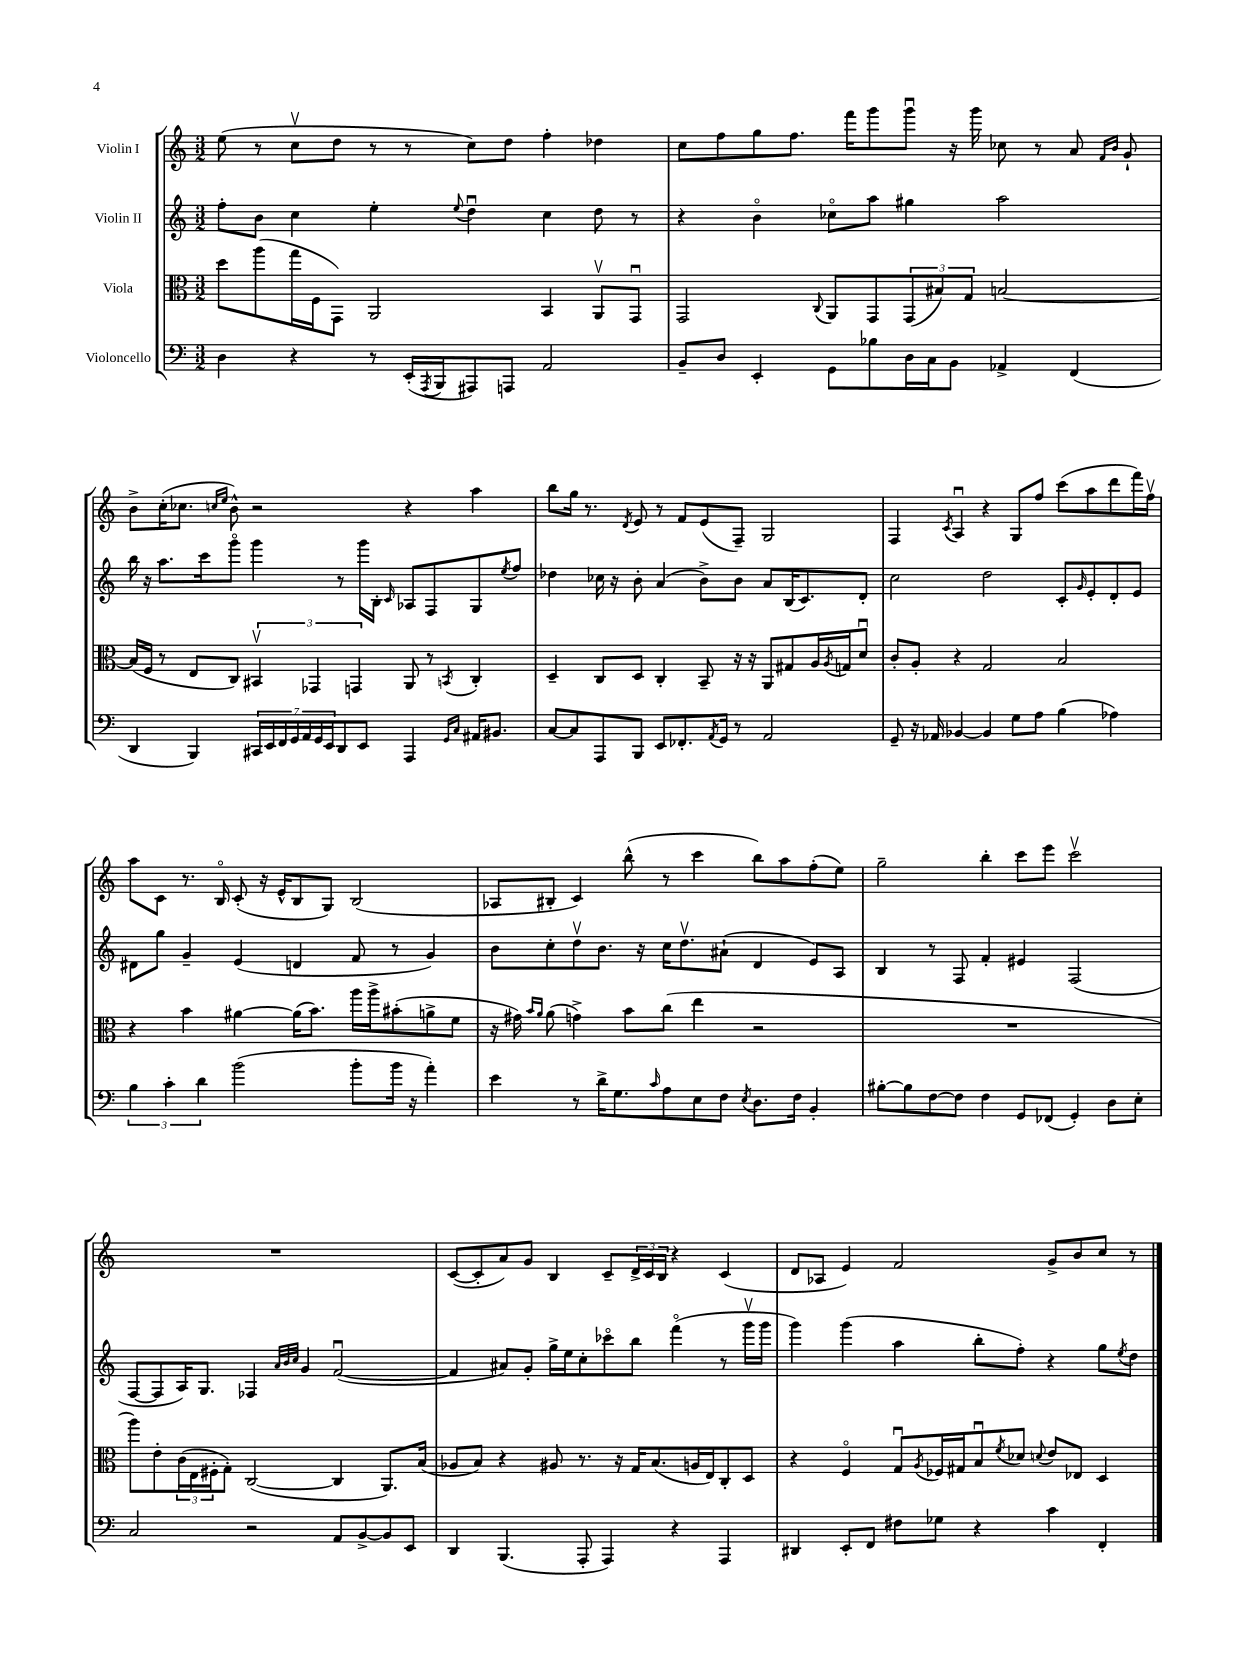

**kern	**kern	**kern	**kern
*staff4	*staff3	*staff2	*staff1
*clefF4	*clefC3	*clefG2	*clefG2
*k[]	*k[]	*k[]	*k[]
*M3/2	*M3/2	*M3/2	*M3/2
4D	8dd	8ff'	(8ee
.	(8aa	8b	8r
4r	16gg	4cc	8ccv
.	16F	.	.
.	8GG)	.	8dd
8r	2AA	4ee'	8r
(16EE'	.	.	8r
8qAAA	.	.	.
16BBB	.	.	.
.	.	8qqee	.
8AAA#)	.	4ddu	8cc)
8AAA	.	.	8dd
2AA	4BB	4cc	4ff'
.	8AAv	8dd	4dd-
.	8GGu	8r	.
=	=	=	=
8BB~	2GG	4r	8cc
8D	.	.	8ff
4EE'	.	4bo	8gg
.	.	.	8.ff
.	8qqC	.	.
8GG	8AA	8cc-o	.
.	.	.	16fff
8B-	8GG	8aa	8ggg
16D	(12GG	4gg#	8gggu
16C	.	.	.
.	12B#)	.	.
8BB	.	.	16r
.	12G	.	.
.	.	.	16ggg
4AA-^	[2B	2aa	8cc-
.	.	.	8r
(4FF	.	.	8a
.	.	.	16qqf
.	.	.	16qqb
.	.	.	8g`
=	=	=	=
4DD	(16B]	16bb	8b^
.	16F	16r	.
.	8r	8.aa	(16cc'
.	.	.	8.cc-
4BBB)	8E	.	.
.	.	16ccc	.
.	.	.	16qqcc
.	.	.	16qqee
.	8C)	8gggo	8b^^)
28CC#	6BB#v	4ggg	2r
28EE	.	.	.
28FF	.	.	.
28GG	.	.	.
28AA	.	.	.
.	6GG-	.	.
28GG	.	.	.
28EE	.	.	.
8DD	.	8r	.
.	6GG	.	.
8EE	.	16ggg	.
.	.	16B'	.
.	.	16qqc	.
4AAA	8AA	8A-	4r
.	8r	8F	.
16qqGG	.	.	.
16qqC	8qBB	.	.
16AA#	4C'	8G	4aa
8.BB#	.	.	.
.	.	8qee	.
.	.	8ff	.
=	=	=	=
[8C	4D~	4dd-	8bb
8C]	.	.	16gg
.	.	.	8.r
8AAA	8C	16cc-	.
.	.	16r	.
.	.	.	8qd
8BBB	8D	8b'	8e
8EE	4C'	(4a	8r
8.FF-'	.	.	8f
.	8BB~	8b^)	(8e
8qAA	.	.	.
16GG	.	.	.
8r	16r	8b	8F~)
.	16r	.	.
2AA	8AA	8a	2G
.	8G#	(16B	.
.	.	8.c)	.
.	16A	.	.
.	8qA	.	.
.	16G	.	.
.	8du	8d'	.
=	=	=	=
8GG~	8c'	2cc	4F
16r	8A'	.	.
16AA-	.	.	.
.	.	.	8qc
[4BB-	4r	.	4Au
4BB-]	2G	2dd	4r
8G	.	.	8G
8A	.	.	8ff
(4B	2B	8c'	(8ccc
.	.	16qqg	.
.	.	8e'	8aa
4A-)	.	8d'	8ddd
.	.	8e	16fff)
.	.	.	16ffv
=	=	=	=
6B	4r	8d#	8aa
.	.	8gg	8c
6c'	.	.	.
.	4b	4g~	8.r
6d	.	.	.
.	.	.	16Bo
(2b	[4a#	(4e	(8c'
.	.	.	16r
.	.	.	16e^^
.	(16a#]	4d	8B
.	8.b)	.	.
.	.	.	8G)
8b'	16aa	8f	(2B
.	16aa^	.	.
16b	(8b#'	8r	.
16r	.	.	.
4a')	8a^	4g)	.
.	8f	.	.
=	=	=	=
4e	16r	8b	8A-
.	16g#)	.	.
.	16qqb	.	.
.	16qqa	.	.
.	(8a	8cc'	8B#'
8r	4g^)	8ddv	4c)
16d^	.	8.b	.
8.G	.	.	.
.	8b	.	(8bb^^
.	.	16r	.
16qqc	.	.	.
8A	(8cc	16cc	8r
.	.	8.ddv	.
8E	4ee	.	4ccc
8F	.	(8a#`	.
8qE	.	.	.
8.D	2r	4d	8bb)
.	.	.	8aa
16F	.	.	.
4BB'	.	8e)	(8ff'
.	.	8A	8ee)
=	=	=	=
[8B#'	1.r	4B	2gg~
8B#]	.	.	.
[8F	.	8r	.
8F]	.	8F	.
4F	.	4f'	4bb'
8GG	.	4e#	8ccc
(8FF-	.	.	8eee
4GG')	.	(2F	2cccv
8D	.	.	.
8E'	.	.	.
=	=	=	=
2C	8aa)	[8F	1.r
.	8e'	8F]	.
.	(24c	16A)	.
.	24E	.	.
.	.	8.G	.
.	24F#'	.	.
.	8G')	.	.
2r	([2C	4F-	.
.	.	32qqa	.
.	.	32qqb	.
.	.	32qqcc	.
.	.	4g	.
8AA	4C]	([2fu	.
[8BB^	.	.	.
8BB]	8.AA)	.	.
8EE	.	.	.
.	(16B	.	.
=	=	=	=
4DD	8A-	4f]	([8c
.	8B)	.	8c']
(4.BBB	4r	8a#)	8a)
.	.	8g'	8g
.	8A#	16gg^	4B
.	.	16ee	.
8AAA'	8.r	8cc'	.
4AAA)	.	8ccc-o	8c~
.	16r	.	.
.	16G	8bb	24d^
.	.	.	24c
.	(8.B	.	.
.	.	.	24B
4r	.	(4fffo	4r
.	16A	.	.
.	16E)	.	.
4AAA	8C'	8r	(4c
.	8D	16gggv	.
.	.	16ggg	.
=	=	=	=
4DD#	4r	4ggg)	8d
.	.	.	8A-
8EE'	4Fo	(4ggg	4e)
8FF	.	.	.
8F#	8Gu	4aa	2f
.	8qA	.	.
8G-	16F-	.	.
.	16G#	.	.
4r	8Bu	8bb'	.
.	8qf	.	.
.	8d-	8ff')	.
.	8qqd	.	.
4c	8e	4r	8g^
.	8E-	.	8b
4FF'	4D	8gg	8cc
.	.	8qee	.
.	.	8dd	8r
==	==	==	==
*-	*-	*-	*-
